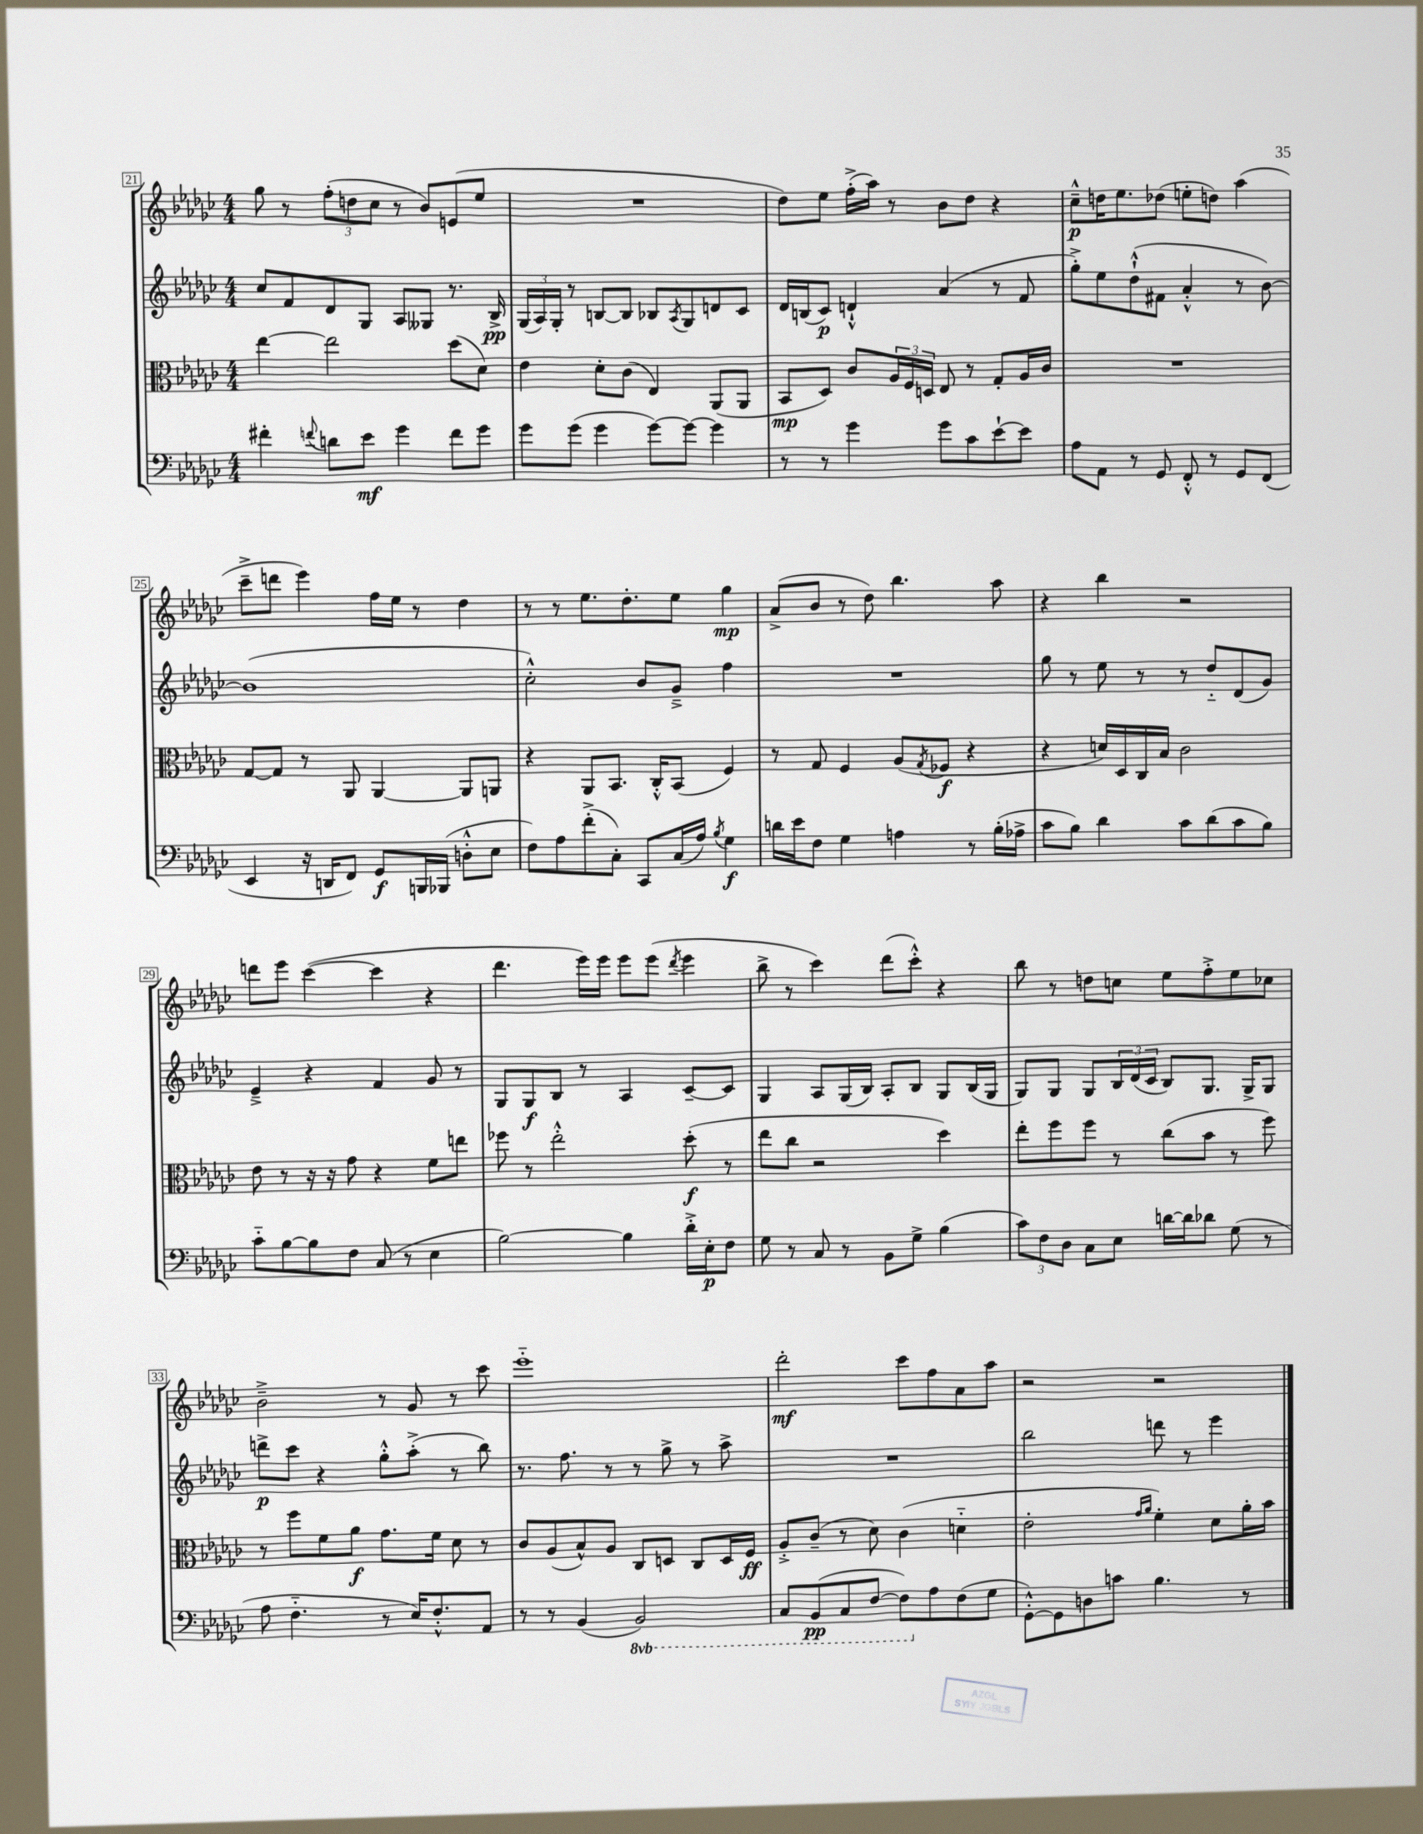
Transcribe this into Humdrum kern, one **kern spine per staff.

**kern	**kern	**kern	**kern
*staff4	*staff3	*staff2	*staff1
*clefF4	*clefC3	*clefG2	*clefG2
*k[b-e-a-d-g-c-]	*k[b-e-a-d-g-c-]	*k[b-e-a-d-g-c-]	*k[b-e-a-d-g-c-]
*M4/4	*M4/4	*M4/4	*M4/4
4f#'\	[4ee-\	8cc-/L	8gg-\
.	.	8f/	8r
8qqf/	.	.	.
8d\L	2ee-\]	8d-/	(12ff'\L
.	.	.	12dd\
8e-\J	.	8G-/J	.
.	.	.	12cc-\J
4g-\	.	8A-/L	8r
.	.	8G--/J	8b-/L)
8f\L	(8dd-\L	8.r	(8e/
8g-\J	8d-\J)	.	8ee-/J
.	.	16B-^/	.
=	=	=	=
8g-\L	4e-\	(24G-/LL	1r
.	.	24A-/)	.
.	.	24G-'/JJ	.
(8g-\J	.	8r	.
4g-\	8d-'\L	[8B/L	.
.	(8c-\J	8B/]J	.
[8g-\L)	4E-/)	8B-/L	.
.	.	8qA-/	.
8g-\_J	.	8G-/	.
4g-\]	(8AA-/L	8d/	.
.	8AA-/J	8c-/J	.
=	=	=	=
8r	8BB-/L	16d-/LL	8dd-\L)
.	.	(16B/J	.
8r	8D-/J)	8c-/J)	8ee-\J
4g-\	8c-/L	4d`^^/	(16ff'^\LL
.	.	.	16aa-\JJ)
.	24A-/L	.	8r
.	24F/	.	.
.	24D/JJ	.	.
8g-\L	8E-/	(4a-/	8b-\L
8c-\	8r	.	8dd-\J
[8e-`\	8G-'/L	8r	4r
8e-\]J	16A-/L	8f/	.
.	16c-/JJ	.	.
=	=	=	=
8A-\L	1r	8gg-'^\L)	8cc-~^^\L
8AA-\J	.	8ee-\	16dd\K
.	.	.	8.ee-\
8r	.	(8dd-`^^\	.
8GG-/	.	8f#\J	(8dd-\J
8FF'^^/	.	4a-'^^/	8ee'\L
8r	.	.	8dd\J)
8GG-/L	.	8r	(4aa-\
(8FF/J	.	[8b-\)	.
=	=	=	=
4EE-/	[8G-/L	(1b-]	8ccc-~^\L
.	8G-/]J	.	8ddd\J
16r	8r	.	4eee-\)
16DD/LK	.	.	.
8FF/J)	8AA-/	.	.
8GG-/L	[4AA-/	.	16ff\LL
.	.	.	16ee-\JJ
16BBB/L	.	.	8r
(16BBB-/JJ	.	.	.
8D'^^\L	8AA-/]L	.	4dd-\
8E-\J	8AA/J	.	.
=	=	=	=
8F\L)	4r	2cc-'^^\)	8r
8A-\	.	.	8r
(8f'^\	8AA-/L	.	8.ee-\L
8C-'\J)	8.BB-/J	.	.
.	.	.	8.dd-'\
8CC-/L	.	8b-/L	.
.	16C-'^^/LK	.	.
(16C-/L	(8BB-/J	8g-~^/J	8ee-\J
16A-/JJ)	.	.	.
8qB-/	.	.	.
4G-\	4F/)	4ff\	4gg-\
=	=	=	=
16d\LL	8r	1r	(8a-^/L
16e-\J	.	.	.
8F\J	8G-/	.	8b-/J
4G-\	4F/	.	8r
.	.	.	8dd-\)
4A\	(8A-/L	.	4.bb-\
.	8qG-/	.	.
.	8F-/J	.	.
8r	4r	.	.
(16B-'\LL	.	.	8aa-\
16A-^\JJ	.	.	.
=	=	=	=
8c-\L	4r	8gg-\	4r
8B-\J)	.	8r	.
4d-\	16d/LL)	8ee-\	4bb-\
.	16D-/	.	.
.	16C-/	8r	.
.	16B-/JJ	.	.
8c-\L	2c-\	8r	2r
(8d-\	.	8dd-'~/L	.
8c-\	.	(8d-/	.
8B-\J)	.	8g-/J)	.
=	=	=	=
8c-'~\L	8e-\	4e-~^/	8ddd\L
[8B-\	8r	.	8eee-\J
8B-\]	16r	4r	([4ccc-\
.	16r	.	.
8F\J	8g-\	.	.
(8C-/	4r	4f/	4ccc-\]
8r	.	.	.
4E-\	8f\L	8g-/	4r
.	8ee\J	8r	.
=	=	=	=
[2B-\)	8ff-\	8G-/L	4.ddd-\
.	8r	8G-/	.
.	2ee-'^^\	8B-/J	.
.	.	8r	16eee-\LL)
.	.	.	16eee-\JJ
4B-\]	.	4A-/	8eee-\L
.	.	.	(8eee-\J
.	.	.	8qddd-/
16d-'^\LL	(8dd-'\	[8c-~/L	4eee-\
16E-'\J	.	.	.
8F\J	8r	8c-/]J	.
=	=	=	=
8G-\	8ee-\L	4G-/	8bb-^\
8r	8cc-\J	.	8r
8C-/	2r	8A-/L	4ccc-\)
8r	.	(16G-/L	.
.	.	16B-/JJ)	.
8BB-\L	.	8A-'/L	(8ddd-\L
8G-^\J	.	8B-/J	8ccc-'^^\J)
(4B-\	4dd-\)	8G-/L	4r
.	.	(16B-/L	.
.	.	16G-/JJ	.
=	=	=	=
12c-\L)	8ee-'\L	8G-/L)	8bb-\
12F\	.	.	.
.	8ff\	8G-/J	8r
12D-\J	.	.	.
8C-\L	8ff\J	8G-/L	8dd\L
8E-\J	8r	24B-/L	8cc\J
.	.	(24d-/	.
.	.	24c-/JJ	.
[16d\LL	(8cc-\L	8B-/L)	8ee-\L
16d\]J	.	.	.
8d-\J	8b-\J	8.G-/J	8ff'^\
(8G-\	8r	.	8ee-\
.	.	16G-^/LK	.
8r	8ff\)	8G-/J	8cc-\J
=	=	=	=
8A-\	8r	8ddd^\L	2b-~^\
4.F'~\	8ff\L	8ccc-\J	.
.	8f\	4r	.
.	8a-\J	.	.
8r	8.g-\L	8gg-'^^\L	8r
16E-/LK)	.	(8aa-'^\J	8g-/
8.F'^^/	16f\Jk	.	.
.	8d-\	8r	8r
8AA-/J	8r	8bb-\)	8ccc-\
=	=	=	=
8r	8c-/L	8.r	1eee-'~
8r	(8A-/	.	.
.	.	8.ff\	.
(4BB-/	8B-^^/)	.	.
.	8A-/J	8r	.
2BBB-/)	8C-/L	8r	.
.	8D/J	8gg-^\	.
.	8C-/L	8r	.
.	16D/L	8aa-^\	.
.	16F/JJ	.	.
=	=	=	=
8CC-/L	8A-'^/L	1r	2ddd-'\
(8BBB-/	(8c-~/J	.	.
8CC-/	8r	.	.
[8FF/J	8d-\)	.	.
8FF\]L)	(4c-\	.	8ccc-\L
8A-\	.	.	8ff\
(8F\	4d'~\	.	8a-\
8G-\J	.	.	8aa-\J
=	=	=	=
[8GG-'^^\L)	2e-'\	2bb-\	2r
8GG-\]	.	.	.
8D\	.	.	.
8c\J	.	.	.
.	16qqg-/LL	.	.
.	16qqa-/JJ	.	.
4.B-\	4f'\)	8ddd\	2r
.	.	8r	.
.	8d-\L	4eee-\	.
8r	16a-'\L	.	.
.	16b-\JJ	.	.
==	==	==	==
*-	*-	*-	*-
